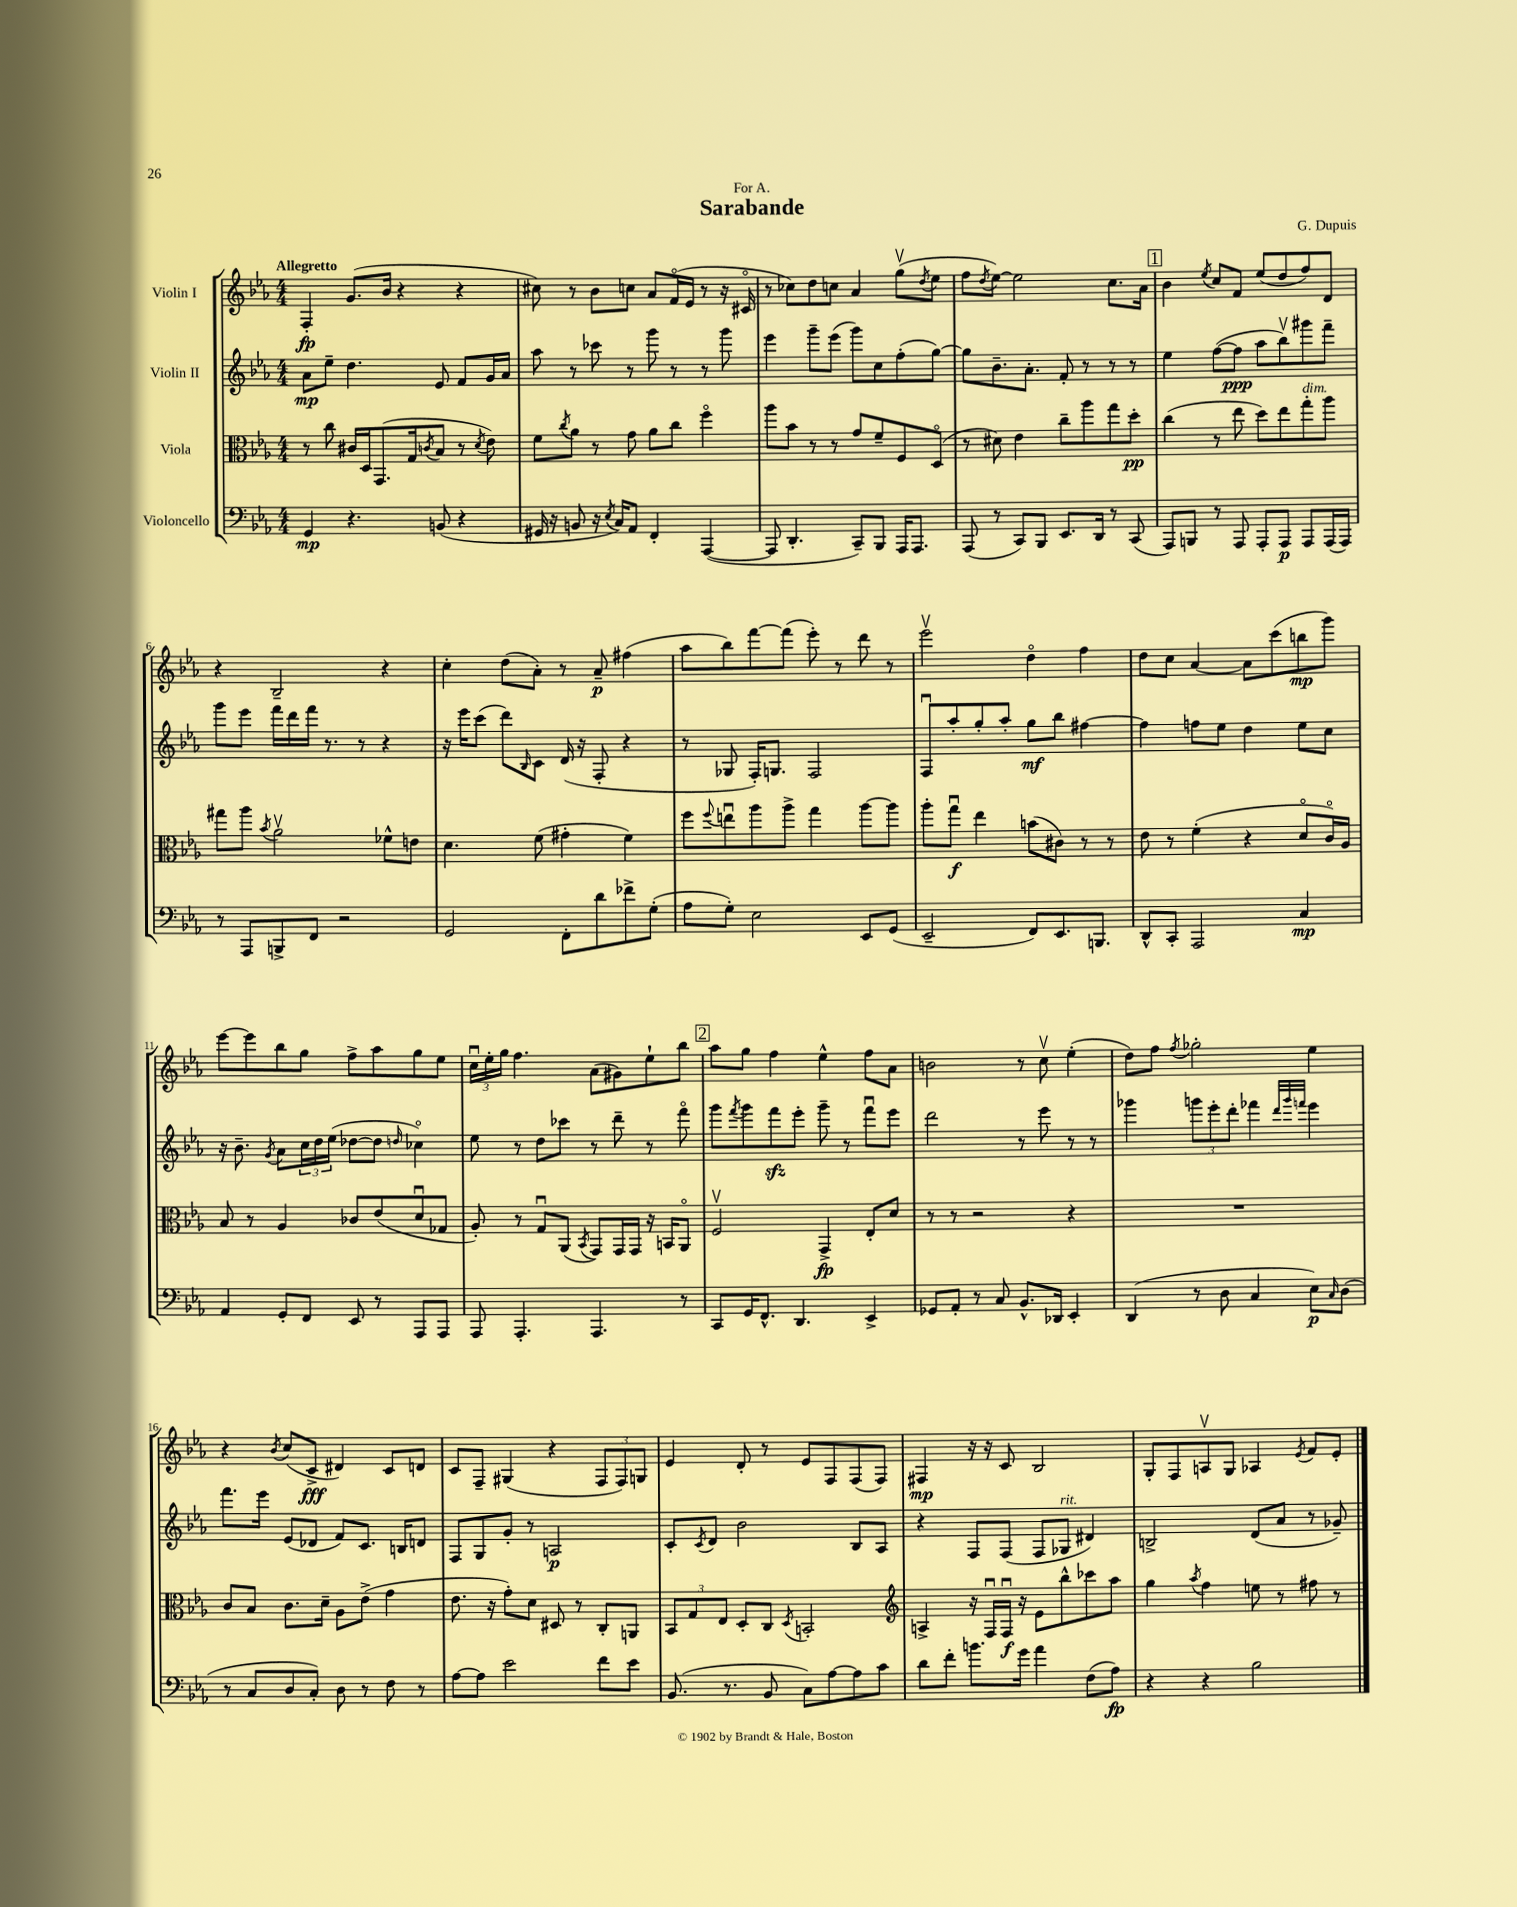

**kern	**dynam	**kern	**dynam	**kern	**dynam	**kern	**dynam
*part4	*part4	*part3	*part3	*part2	*part2	*part1	*part1
*staff4	*staff4	*staff3	*staff3	*staff2	*staff2	*staff1	*staff1
*I"Violoncello	*	*I"Viola	*	*I"Violin II	*	*I"Violin I	*
*clefF4	*	*clefC3	*	*clefG2	*	*clefG2	*
*k[b-e-a-]	*	*k[b-e-a-]	*	*k[b-e-a-]	*	*k[b-e-a-]	*
*M4/4	*	*M4/4	*	*M4/4	*	*M4/4	*
=1	=1	=1	=1	=1	=1	=1	=1
!	!	!	!	!	!	!LO:TX:a:B:t=Allegretto	!
4GG/	mp	8r	.	8a-\L	mp	4F'/	fp
.	.	8cc\	.	8ee-~\J	.	.	.
4.r	.	16c#X/LL	.	4.dd\	.	(8.g/L	.
.	.	16D/J	.	.	.	.	.
.	.	(8.GG/	.	.	.	.	.
.	.	.	.	.	.	16b-/Jk	.
.	.	.	.	.	.	4r	.
.	.	16G/k	.	.	.	.	.
.	.	8qcn/	.	.	.	.	.
(8BBn/	.	8B-/J	.	8e-/	.	.	.
4r	.	8r	.	8f/L	.	4r	.
.	.	8qd/	.	.	.	.	.
.	.	8e-\)	.	16g/L	.	.	.
.	.	.	.	16a-/JJ	.	.	.
=2	=2	=2	=2	=2	=2	=2	=2
16GG#X/	.	8f\L	.	8aa-\	.	8cc#X\)	.
16r	.	.	.	.	.	.	.
.	.	8qcc/	.	.	.	.	.
8BBn/	.	8a-\J	.	8r	.	8r	.
16r	.	8r	.	8ccc-X\	.	8b-\L	.
8qE-/	.	.	.	.	.	.	.
16C/KL)	.	.	.	.	.	.	.
8AA-/J	.	8g\	.	8r	.	8ccn\J	.
4FF'/	.	8a-\L	.	8ggg\	.	8a-/L	.
.	.	8cc\J	.	8r	.	(16f/L	.
.	.	.	.	.	.	16e-/JJ	.
([4AAA-/	.	4ff\	.	8r	.	8r	.
.	.	.	.	8ggg\	.	16r	.
.	.	.	.	.	.	16c#X/	.
=3	=3	=3	=3	=3	=3	=3	=3
8AAA-/]	.	8aa-\L	.	4eee-\	.	8r	.
4.DD'/	.	8b-\J	.	.	.	8cc-X\L)	.
.	.	8r	.	8ggg~\L	.	8dd\	.
.	.	8r	.	(8eee-\J	.	8ccn\J	.
8CC~/L)	.	8g/L	.	8ggg\L)	.	4a-/	.
8BBB-/J	.	8f~/	.	8cc\	.	.	.
16AAA-/KL	.	8F/	.	(8ff'\	.	(8ggv\L	.
8.AAA-/J	.	.	.	.	.	.	.
.	.	.	.	.	.	8qdd/	.
.	.	(8D/J	.	[8gg\J)	.	8ee-\J	.
=4	=4	=4	=4	=4	=4	=4	=4
(8AAA-/	.	8r	.	8gg\L]	.	8ff\L	.
.	.	.	.	.	.	8qdd/	.
8r	.	8d#X\)	.	8.b-~\	.	[8ee-\J)	.
8CC/L)	.	4e-\	.	.	.	2ee-\]	.
.	.	.	.	8.a-'\J	.	.	.
8BBB-/J	.	.	.	.	.	.	.
8.EE-/L	.	8cc~\L	.	8f'/	.	.	.
.	.	8aa-\	.	8r	.	.	.
16DD/Jk	.	.	.	.	.	.	.
8r	.	8gg\	.	8r	.	8.cc\L	.
(8CC/	.	8dd'\J	pp	8r	.	.	.
.	.	.	.	.	.	16a-\Jk	.
!!LO:REH:place=s1:t=1
=5	=5	=5	=5	=5	=5	=5	=5
8AAA-/L)	.	(4cc\	.	4ee-\	.	4b-\	.
8BBBn/J	.	.	.	.	.	.	.
.	.	.	.	.	.	8qee-/	.
8r	.	8r	.	([8ff\L	.	8cc/L	.
8AAA-/	.	8ee-\	.	8ff\J]	ppp	8f/J	.
8AAA-'/L	.	8dd\L)	.	8aa-\L	.	(8ee-/L	.
8AAA-/J	p	8ee-\	.	8bb-v\)	.	8dd/	.
!	!	!LO:TX:a:i:t=dim.	!	!	!	!	!
8AAA-/L	.	8gg'\	.	8ggg#X\	.	8ff/)	.
(16AAA-/L	.	8aa-\J	.	8fff~\J	.	8d/J	.
16AAA-/JJ)	.	.	.	.	.	.	.
!!LO:LB:g=z
=6	=6	=6	=6	=6	=6	=6	=6
8r	.	8gg#X\L	.	8ggg\L	.	4r	.
8AAA-/L	.	8aa-\J	.	8eee-\J	.	.	.
.	.	8qb-/	.	.	.	.	.
8BBBn^/	.	2a-v\	.	16fff\LL	.	2B-~/	.
.	.	.	.	16ddd\	.	.	.
8FF/J	.	.	.	16fff\JJ	.	.	.
.	.	.	.	8.r	.	.	.
2r	.	.	.	.	.	.	.
.	.	.	.	8r	.	.	.
.	.	8f-X^^\L	.	4r	.	4r	.
.	.	8en\J	.	.	.	.	.
=7	=7	=7	=7	=7	=7	=7	=7
2GG/	.	4.d\	.	16r	.	4cc'\	.
.	.	.	.	16eee-\KL	.	.	.
.	.	.	.	(8ccc\J	.	.	.
.	.	.	.	8ddd\L)	.	(8dd\L	.
.	.	.	.	16qqB-/	.	.	.
.	.	(8f\	.	8c\J	.	8a-'\J)	.
8FF'\L	.	4g#X'\	.	(16d/	.	8r	.
.	.	.	.	16r	.	.	.
8d\	.	.	.	8F'/	.	8a-~/	p
8f-X^\	.	4f\)	.	4r	.	(4ff#X\	.
(8G'\J	.	.	.	.	.	.	.
=8	=8	=8	=8	=8	=8	=8	=8
8A-\L	.	8ff\L	.	8r	.	8aa-\L	.
.	.	8qqff/	.	.	.	.	.
8G'\J)	.	8eenu\	.	8G-X/	.	8bb-\)	.
2E-\	.	8aa-\	.	16F'/KL)	.	[8fff\	.
.	.	.	.	8.Gn/J	.	.	.
.	.	8aa-^\J	.	.	.	(8fff\J]	.
.	.	4gg\	.	2F/	.	8eee-'\)	.
.	.	.	.	.	.	8r	.
8EE-/L	.	[8aa-\L	.	.	.	8ddd\	.
(8GG/J	.	8aa-\J]	.	.	.	8r	.
=9	=9	=9	=9	=9	=9	=9	=9
2EE-~/	.	8aa-'\L	.	8Fu/L	.	2eee-v\	.
.	.	8ggu\J	f	8aa-'/	.	.	.
.	.	4ee-\	.	8gg'/	.	.	.
.	.	.	.	8aa-'/J	.	.	.
8FF/L)	.	(8bn\L	.	8gg\L	mf	4dd\	.
8.EE-/	.	8c#X\J)	.	8bb-\J	.	.	.
.	.	8r	.	[4ff#X\	.	4ff\	.
8.BBBn/J	.	.	.	.	.	.	.
.	.	8r	.	.	.	.	.
=10	=10	=10	=10	=10	=10	=10	=10
8DD^^/L	.	8e-\	.	4ff#\]	.	8dd\L	.
8CC'/J	.	8r	.	.	.	8cc\J	.
2AAA-/	.	(4f'\	.	8ffn\L	.	[4a-/	.
.	.	.	.	8ee-\J	.	.	.
.	.	4r	.	4dd\	.	8a-\L]	.
.	.	.	.	.	.	(8ccc\	.
4C/	mp	8d/L	.	8ee-\L	.	8bbn\	mp
.	.	16c/L)	.	8cc\J	.	8ggg\J)	.
.	.	16A-/JJ	.	.	.	.	.
!!LO:LB:g=z
=11	=11	=11	=11	=11	=11	=11	=11
4AA-/	.	8B-/	.	16r	.	[8eee-\L	.
.	.	.	.	8.b-~\	.	.	.
.	.	8r	.	.	.	8eee-\]	.
.	.	.	.	8qg/	.	.	.
8GG'/L	.	4A-/	.	8a-\L	.	8bb-\	.
8FF/J	.	.	.	24cc\L	.	8gg\J	.
.	.	.	.	24dd\	.	.	.
.	.	.	.	(24ee-\JJ	.	.	.
8EE-/	.	8c-X/L	.	[8dd-X\L	.	8ff^\L	.
8r	.	(8e-/	.	8dd-\J]	.	8aa-\	.
.	.	.	.	16qqddn/	.	.	.
8AAA-/L	.	8du/	.	4cc-X\)	.	8gg\	.
8AAA-/J	.	8G-X/J	.	.	.	8ee-\J	.
=12	=12	=12	=12	=12	=12	=12	=12
8AAA-/	.	8A-'/)	.	8ee-\	.	24ccu\LL	.
.	.	.	.	.	.	24ee-'\	.
.	.	.	.	.	.	24gg\JJ	.
4.AAA-'/	.	8r	.	8r	.	4.ff\	.
.	.	8Gu/L	.	8dd\L	.	.	.
.	.	(8AA-/J	.	8ccc-X\J	.	.	.
.	.	8qBB-/	.	.	.	.	.
4.AAA-/	.	8GG/L)	.	8r	.	(8a-\L	.
.	.	16GG/L	.	8ddd~\	.	8g#X\)	.
.	.	16GG/JJ	.	.	.	.	.
.	.	16r	.	8r	.	8ee-`\	.
.	.	16BBn/KL	.	.	.	.	.
8r	.	8AA-/J	.	8fff\	.	8bb-\J	.
!!LO:REH:place=s1:t=2
=13	=13	=13	=13	=13	=13	=13	=13
8CC/L	.	2Fv/	.	8ggg\L	.	8aa-\L	.
.	.	.	.	8qfff/	.	.	.
16GG/K	.	.	.	8ggg\	.	8gg\J	.
8.FF^^/J	.	.	.	.	.	.	.
.	.	.	.	8fffzz\	.	4ff\	.
4.DD/	.	.	.	8eee-'\J	.	.	.
.	.	4GG^/	fp	8ggg~\	.	4ee-^^\	.
.	.	.	.	8r	.	.	.
4EE-^/	.	8E-'/L	.	8fffu\L	.	8ff\L	.
.	.	8d/J	.	8eee-\J	.	8a-\J	.
=14	=14	=14	=14	=14	=14	=14	=14
8GG-X/L	.	8r	.	2ddd\	.	2bn\	.
8AA-'/J	.	8r	.	.	.	.	.
8r	.	2r	.	.	.	.	.
8C/	.	.	.	.	.	.	.
8.BB-^^/L	.	.	.	8r	.	8r	.
.	.	.	.	8eee-\	.	8ccv\	.
16DD-X/Jk	.	.	.	.	.	.	.
4EE-'/	.	4r	.	8r	.	(4ee-'\	.
.	.	.	.	8r	.	.	.
=15	=15	=15	=15	=15	=15	=15	=15
(4DD/	.	1r	.	4ggg-X\	.	8dd\L)	.
.	.	.	.	.	.	8ff\J	.
.	.	.	.	.	.	8qff/	.
8r	.	.	.	12gggn\L	.	2gg-X'\	.
.	.	.	.	12eee-'\	.	.	.
8D\	.	.	.	.	.	.	.
.	.	.	.	12ddd'\J	.	.	.
4C/	.	.	.	4fff-X\	.	.	.
.	.	.	.	32qqddd/LLL	.	.	.
.	.	.	.	32qqggg/	.	.	.
.	.	.	.	32qqfffn/JJJ	.	.	.
8E-\L)	p	.	.	4eee-\	.	4ee-\	.
16qqC/	.	.	.	.	.	.	.
(8D\J	.	.	.	.	.	.	.
!!LO:LB:g=z
=16	=16	=16	=16	=16	=16	=16	=16
8r	.	8c/L	.	8.fff\L	.	4r	.
8C/L	.	8B-/J	.	.	.	.	.
.	.	.	.	16eee-\Jk	.	.	.
.	.	.	.	.	.	8qb-/	.
8D/	.	8.c\L	.	(8e-/L	.	(8cc/L	.
8C'/J)	.	.	.	8d-X/J	.	8c^/J	fff
.	.	16d~\Jk	.	.	.	.	.
8D\	.	8A-\L	.	8f/L)	.	4d#X/)	.
8r	.	(8e-^\J	.	8.c/J	.	.	.
8F\	.	4g\	.	.	.	8c/L	.
.	.	.	.	16Bn/KL	.	.	.
8r	.	.	.	8dn/J	.	8dn/J	.
=17	=17	=17	=17	=17	=17	=17	=17
[8A-\L	.	8.e-\	.	8F/L	.	8c/L	.
8A-\J]	.	.	.	8G/	.	8F~/J	.
.	.	16r	.	.	.	.	.
2e-\	.	8g'\L)	.	8g'/J	.	(4G#X/	.
.	.	8d\J	.	8r	.	.	.
.	.	8D#X/	.	2An/	p	4r	.
.	.	8r	.	.	.	.	.
8f\L	.	8C'/L	.	.	.	12F/L	.
.	.	.	.	.	.	12F/)	.
8e-\J	.	8AAn/J	.	.	.	.	.
.	.	.	.	.	.	12Gn/J	.
=18	=18	=18	=18	=18	=18	=18	=18
(8.BB-/	.	12BB-/L	.	8c'/L	.	4e-/	.
.	.	12G/	.	.	.	.	.
.	.	.	.	8qc/	.	.	.
.	.	.	.	8d/J	.	.	.
.	.	12E-/J	.	.	.	.	.
8.r	.	.	.	.	.	.	.
.	.	8D'/L	.	2b-\	.	8d'/	.
8BB-/	.	8C/J	.	.	.	8r	.
.	.	8qD/	.	.	.	.	.
8C\L)	.	2BBn'/	.	.	.	8e-/L	.
[8A-\	.	.	.	.	.	8F/	.
8A-\]	.	.	.	8B-/L	.	(8F/	.
8c\J	.	.	.	8A-/J	.	8F/J)	.
=19	=19	=19	=19	=19	=19	=19	=19
*	*	*clefG2	*	*	*	*	*
8d\L	.	4An^/	.	4r	.	4F#X/	mp
8f'\J	.	.	.	.	.	.	.
8.bn\L	.	16r	.	8F/L	.	16r	.
.	.	16Fu/LL	.	.	.	16r	.
.	.	16Fu/JJ	f	(8F/J	.	8c/	.
16g\Jk	.	16r	.	.	.	.	.
4a-\	.	8e-\L	.	8F/L	.	2B-/	.
!	!	!	!	!LO:TX:a:i:t=rit.	!	!	!
.	.	8bb-^^\	.	8G-X/J	.	.	.
(8F\L	.	8ccc-X\	.	4d#X/)	.	.	.
8A-\J)	fp	8aa-\J	.	.	.	.	.
=20	=20	=20	=20	=20	=20	=20	=20
4r	.	4gg\	.	2Bn^/	.	8G'/L	.
.	.	.	.	.	.	8F/	.
.	.	8qaa-/	.	.	.	.	.
4r	.	4ff\	.	.	.	8Anv/	.
.	.	.	.	.	.	8G/J	.
2B-\	.	8een\	.	(8d/L	.	4A-X/	.
.	.	8r	.	8a-/J	.	.	.
.	.	.	.	.	.	8qe-/	.
.	.	8ff#X\	.	8r	.	8f/L	.
.	.	8r	.	8g-X~/)	.	8e-'/J	.
==	==	==	==	==	==	==	==
*-	*-	*-	*-	*-	*-	*-	*-
